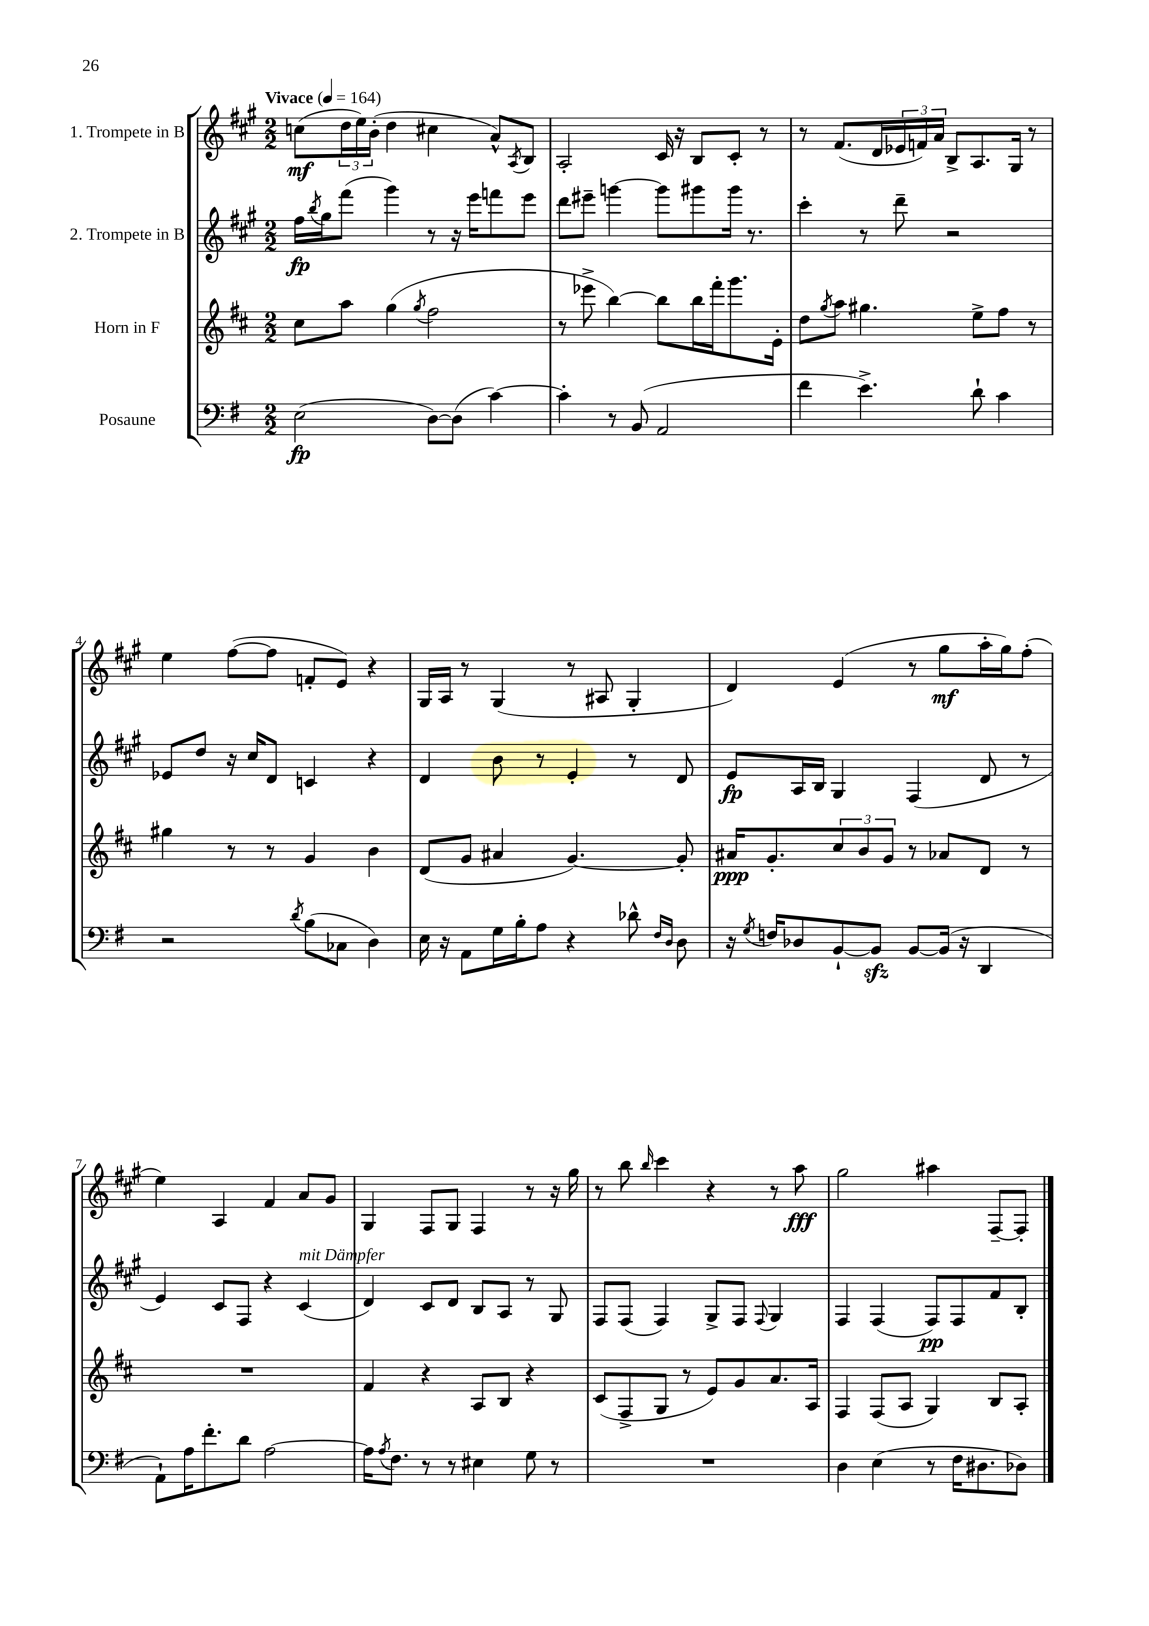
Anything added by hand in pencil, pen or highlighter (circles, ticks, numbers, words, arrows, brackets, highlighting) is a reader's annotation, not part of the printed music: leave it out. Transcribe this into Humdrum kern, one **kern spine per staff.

**kern	**kern	**kern	**kern
*staff4	*staff3	*staff2	*staff1
*clefF4	*clefG2	*clefG2	*clefG2
*k[f#]	*k[f#c#]	*k[f#c#g#]	*k[f#c#g#]
*M2/2	*M2/2	*M2/2	*M2/2
*MM164	*MM164	*MM164	*MM164
(2E	8cc#	16ff#	(8cc
.	.	8qbb	.
.	.	16gg#	.
.	8aa	(8fff#	24dd
.	.	.	24ee)
.	.	.	(24b'
.	(4gg	4ggg#)	4dd
.	8qgg	.	.
[8D)	2ff#	8r	4cc#
(8D]	.	16r	.
.	.	16eee	.
[4c)	.	8fff	8a^^)
.	.	.	8qA
.	.	8eee	8B
=	=	=	=
4c']	8r	8ddd	2A'
.	8eee-^	8eee#~	.
8r	[4bb)	[4ggg	.
(8BB	.	.	.
2AA	8bb]	8ggg]	16c#
.	.	.	16r
.	16bb	8ggg#	8B
.	16fff#'	.	.
.	8.ggg	16ggg#	8c#'
.	.	8.r	.
.	.	.	8r
.	16e'	.	.
=	=	=	=
4f#	8dd	4ccc#'	8r
.	8qgg	.	.
.	8aa	.	(8.f#
4.e^)	4.gg#	8r	.
.	.	.	16d
.	.	8ddd~	24e-
.	.	.	24f)
.	.	.	24a
.	.	2r	8B^
8d`	8ee^	.	8.A
4c	8ff#	.	.
.	.	.	16G#
.	8r	.	8r
=	=	=	=
2r	4gg#	8e-	4ee
.	.	8dd	.
.	8r	16r	([8ff#
.	.	16cc#	.
.	8r	8d	8ff#]
8qd	.	.	.
(8B	4g	4c	8f'
8C-	.	.	8e)
4D)	4b	4r	4r
=	=	=	=
16E	(8d	4d	16G#
16r	.	.	16A
8AA	8g	.	8r
16G	4a#	8b	(4G#
16B'	.	.	.
8A	.	8r	.
4r	[4.g)	4e'	8r
.	.	.	8A#
8d-^^	.	8r	4G#'
16qqF#	.	.	.
16qqD	.	.	.
8D	8g']	8d	.
=	=	=	=
16r	16a#	8e	4d)
8qG	.	.	.
16F	8.g'	.	.
8D-	.	16A	.
.	.	16B	.
[8BB`	12cc#	4G#	(4e
.	12b	.	.
8BB]	.	.	.
.	12g	.	.
[8BB	8r	(4F#	8r
(16BB]	8a-	.	8gg#
16r	.	.	.
4DD	8d	8d	16aa'
.	.	.	16gg#)
.	8r	8r	(8ff#'
=	=	=	=
8AA`)	1r	4e)	4ee)
16A	.	.	.
8.f#'	.	.	.
.	.	8c#	4A
8d	.	8F#	.
[2A	.	4r	4f#
.	.	(4c#	8a
.	.	.	8g#
=	=	=	=
16A]	4f#	4d)	4G#
8qA	.	.	.
8.F#	.	.	.
8r	4r	8c#	8F#
8r	.	8d	8G#
4E#	8A	8B	4F#
.	8B	8A	.
8G	4r	8r	8r
8r	.	8G#	16r
.	.	.	16gg#
=	=	=	=
1r	(8c#	8F#	8r
.	8F#^	(8F#	8bb
.	.	.	16qqbb
.	8G	4F#)	4ccc#
.	8r	.	.
.	8e)	8G#^	4r
.	8g	8F#	.
.	.	8qqF#	.
.	8.a	4G#	8r
.	.	.	8aa
.	16A	.	.
=	=	=	=
4D	4F#	4F#	2gg#
(4E	(8F#	(4F#	.
.	8A	.	.
8r	4G)	8F#)	4aa#
16F#	.	8F#	.
8.D#	.	.	.
.	8B	8f#	[8F#~
8D-)	8A'	8B'	8F#']
==	==	==	==
*-	*-	*-	*-
